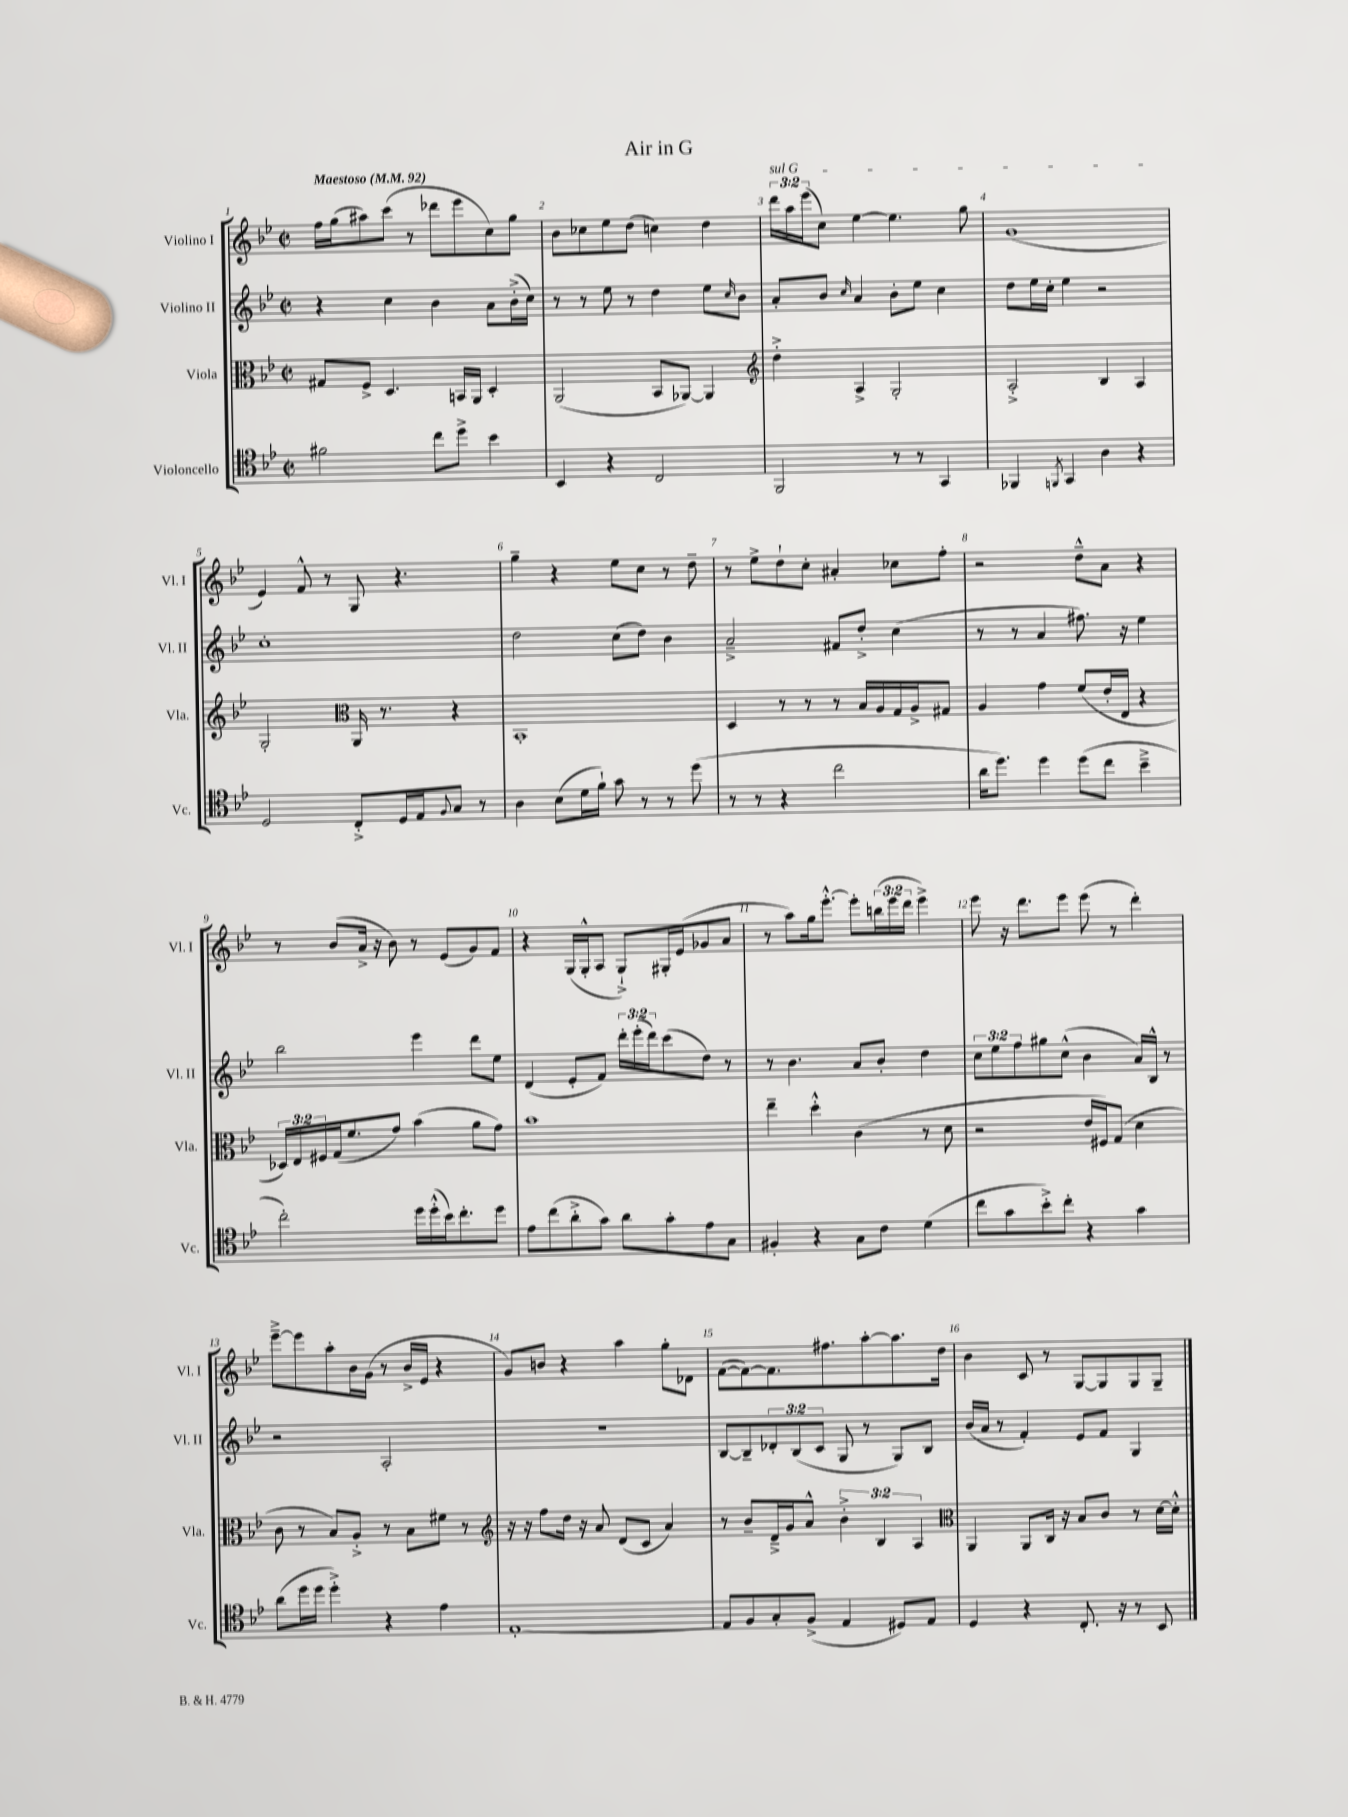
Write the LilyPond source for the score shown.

\header { title = "Air in G" }
<<
\new StaffGroup <<
\new Staff = "s0" \with { instrumentName = "Violino I" shortInstrumentName = "Vl. I" } {
    \clef treble \key bes \major \defaultTimeSignature \time 2/2 \override Staff.TupletNumber.text = #tuplet-number::calc-fraction-text \tempo "Maestoso" 4 = 92
    f''16 g''16( ais''8) c'''8( r8 des'''8 ees'''8 c''8) g''8 |
    bes'8 ces''8 ees''8 d''8( c''4) d''4 |
    \tuplet 3/2 { \once \override TextSpanner.bound-details.left.text = \markup { \italic "sul G" } d'''16\startTextSpan a''16 ees'''16( } c''8) ees''4~ ees''4. g''8 |
    g'1\stopTextSpan( |
    ees'4) f'8-^ r8 g8 r4. |
    g''4-- r4 ees''8 c''8 r8 d''8-- |
    r8 ees''8-> d''8-! c''8-. ais'4-. ces''8 f''8-. |
    r2 d''8---^ a'8 r4 |
    r8 bes'8( a'16-> r16 bes'8) r8 ees'8( g'8) f'8 |
    r4 g16( g16-.-^ a8 g8-!->) gis16-. ees'16( ges'8 a'8 |
    r8 a''8) g''16 ees'''8.~-.-^ ees'''8-. \tuplet 3/2 { b''16( ees'''16 d'''16 } ees'''4->) |
    ees'''8 r16 d'''8. ees'''8 ees'''8( r8 d'''4-.) |
    ees'''8~---> ees'''8 a''8-. bes'16 g'16( r8 bes'16-> ees'16 r4 |
    g'8) b'8 r4 a''4 g''8-. des'8 |
    f'8~( f'8~) f'8. fis''8. a''8~-. a''8. d''16 |
    bes'4 c'8 r8 g8~ g8 g8 g8-- \bar "|." |
}
\new Staff = "s1" \with { instrumentName = "Violino II" shortInstrumentName = "Vl. II" } {
    \clef treble \key bes \major \defaultTimeSignature \time 2/2 \override Staff.TupletNumber.text = #tuplet-number::calc-fraction-text
    r4 c''4 bes'4 a'8 bes'16-.->( c''16) |
    r8 r8 ees''8 r8 d''4 ees''8 \grace { c''16 } bes'8 |
    a'8-. bes'8 \grace { c''16 } a'4 bes'8-. ees''8 c''4 |
    d''8 ees''16 c''16-. ees''4 r2 |
    c''1-. |
    d''2 c''8( d''8) bes'4 |
    a'2---> fis'8 d''8-.-> c''4( |
    r8 r8 a'4 fis''8.) r16 ees''4 |
    bes''2 ees'''4 d'''8 ees''8 |
    d'4( ees'8-. f'8) \tuplet 3/2 { d'''16-. ees'''16-.( d'''16) } c'''8( d''8) r8 |
    r8 bes'4. a'8 bes'8-. d''4 |
    \tuplet 3/2 { c''8 ees''8 f''8 } gis''8 c''8-^( bes'4 a'16) bes16-^ r8 |
    r2 a2-. |
    R1 |
    bes8~ bes8-- \tuplet 3/2 { des'8-. bes8( c'8 } g8 r8 g8) bes8 |
    bes'16( a'16 r8 f'4-.) ees'8 f'8 g4 \bar "|." |
}
\new Staff = "s2" \with { instrumentName = "Viola" shortInstrumentName = "Vla." } {
    \clef alto \key bes \major \defaultTimeSignature \time 2/2 \override Staff.TupletNumber.text = #tuplet-number::calc-fraction-text
    gis8 f8-> d4. b,16 a,16 d4-. |
    a,2( bes,8 aes,8~) aes,4 |
    \clef treble d''4-.-> a4-> g2-. |
    a2-.-> bes4 a4 |
    g2-. \clef alto a,16 r8. r4 |
    bes,1-. |
    d4 r8 r8 r8 bes16 a16 g16 a16-> gis8 |
    a4 g'4 f'8( ees'16-. ees16 r4 |
    \tuplet 3/2 { des16) ees16 fis16 } g16( f'8. g'8) bes'4( a'8 g'8) |
    bes'1 |
    ees''4-- d''4-.-^ c'4( r8 d'8 |
    r2 ees'16 fis16) g8( d'4 |
    c'8 r8 bes8) a8-.-> r8 bes8 fis'8 r8 |
    \clef treble r16 r16 f''8 d''16 r16 a'8 d'8( c'8 a'4) |
    r8 bes'8-- d'16---> g'16 a'8-^ \tuplet 3/2 { bes'4-.-> bes4 a4 } |
    \clef alto a,4 a,8 c16 r16 bes8 c'8 r8 d'16~ d'16-.-^ \bar "|." |
}
\new Staff = "s3" \with { instrumentName = "Violoncello" shortInstrumentName = "Vc." } {
    \clef tenor \key bes \major \defaultTimeSignature \time 2/2
    fis'2 c''8 d''8-> bes'4 |
    bes,4 r4 c2 |
    f,2 r8 r8 g,4 |
    fes,4 \acciaccatura { f,8 } g,4 a4 r4 |
    d2 c8-.-> d16 ees16 \appoggiatura { f8 } g8 r8 |
    a4 bes8( d'16 f'16-!) g'8 r8 r8 d''8( |
    r8 r8 r4 c''2 |
    a'16 d''8.) d''4 d''8( c''8 bes'4---> |
    c''2-.) d''16 d''16-.-^( bes'16) c''8.-. d''8 |
    ees'8 c''8( a'8-.-> g'8) a'8 g'8-. ees'8 g8 |
    fis4-. r4 g8 c'8 d'4( |
    c''8 g'8 bes'8-.->) c''8-. r4 g'4 |
    a'8( d''16 d''16 d''4-.->) r4 ees'4 |
    ees1~-. |
    ees8 f8 g8-. f8->( ees4 dis8) ees8 |
    d4 r4 c8.-. r16 r8 bes,8 \bar "|." |
}
>>
>>
\layout { \context { \Score \override BarNumber.break-visibility = ##(#f #t #t) barNumberVisibility = #all-bar-numbers-visible } }
